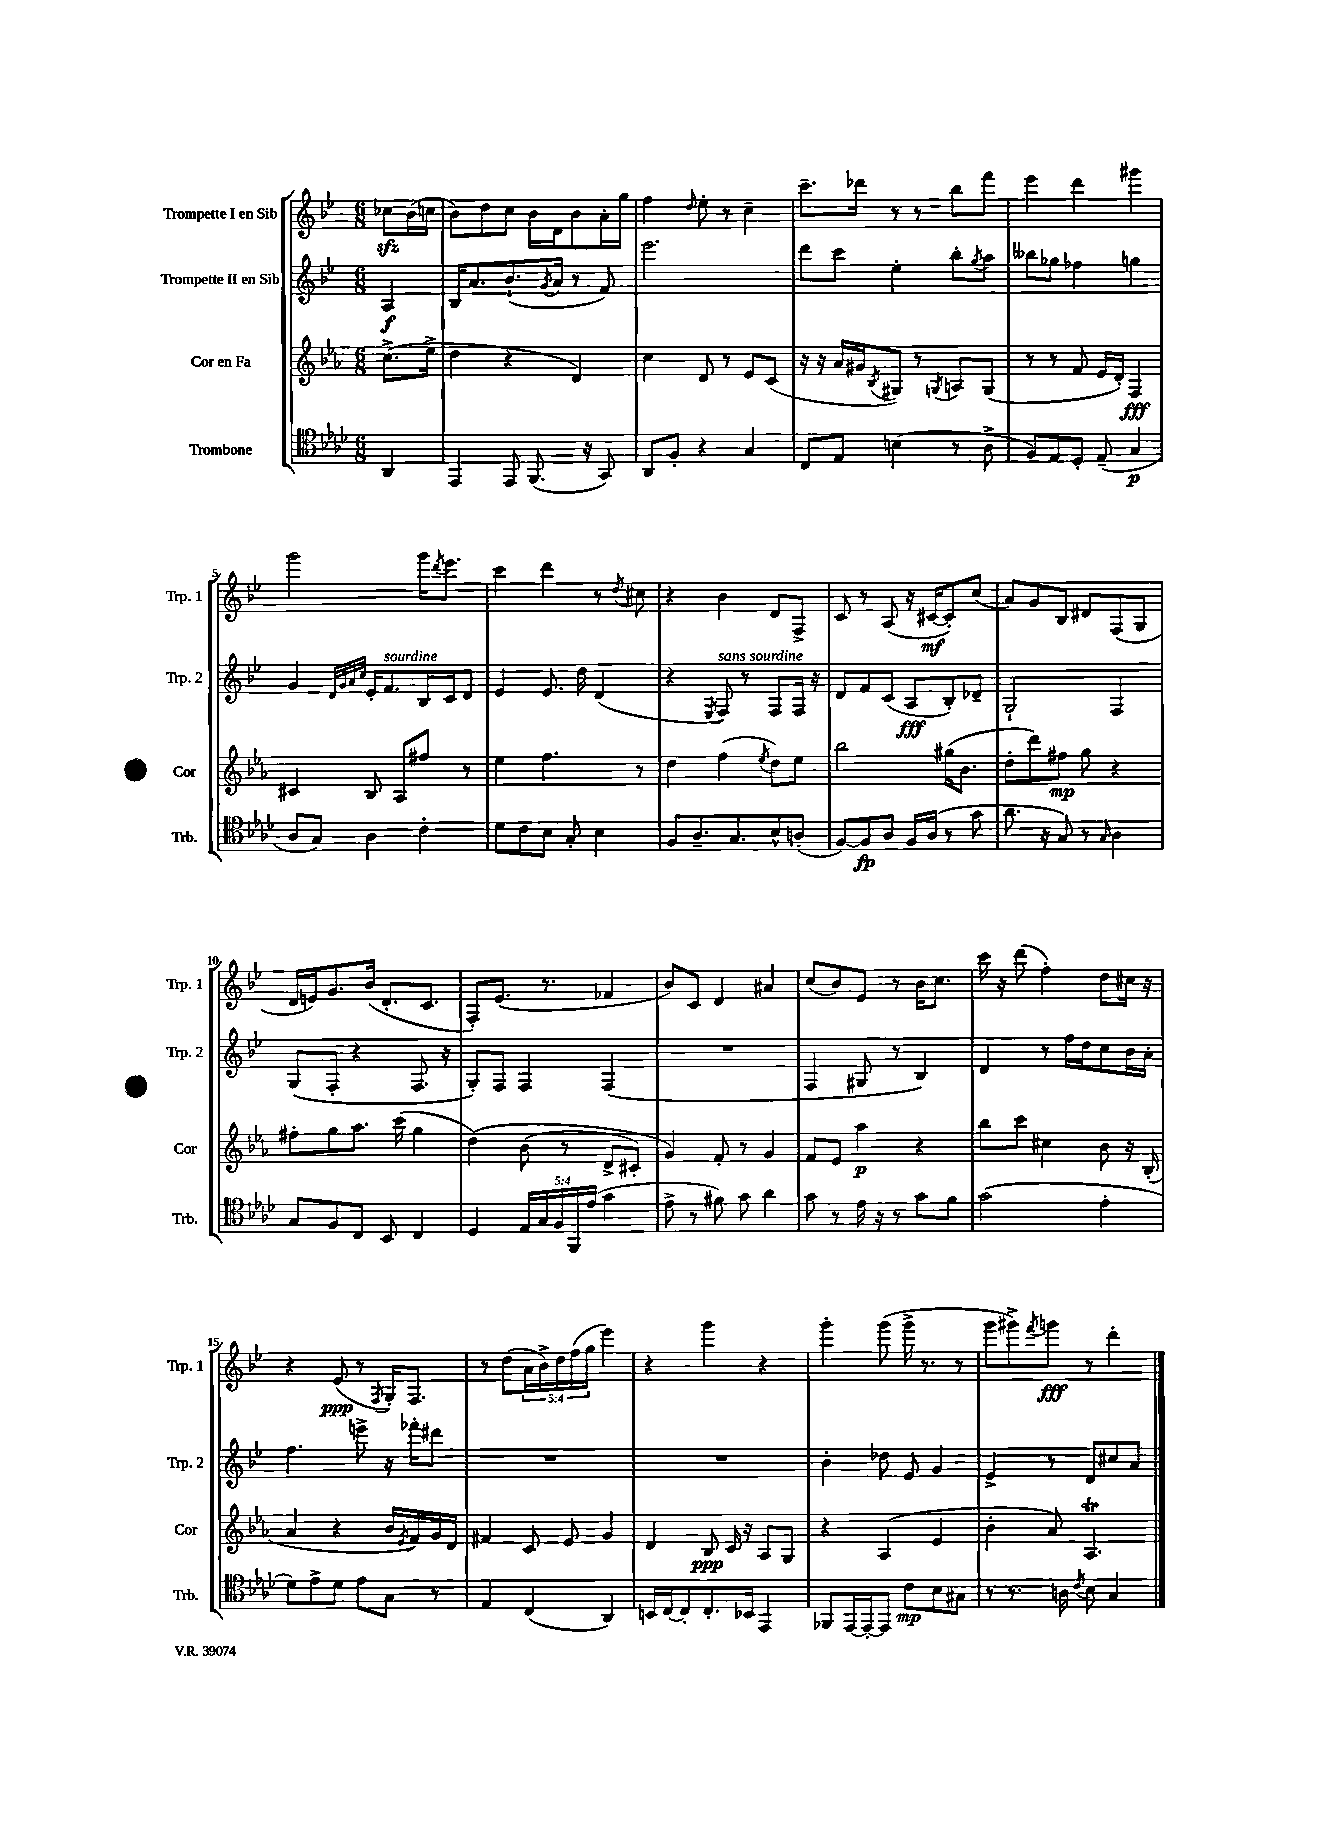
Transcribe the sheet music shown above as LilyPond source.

<<
\new StaffGroup <<
\new Staff = "s0" \with { instrumentName = "Trompette I en Sib" shortInstrumentName = "Trp. 1" } {
    \clef treble \key bes \major \numericTimeSignature \time 6/8 \override Staff.TupletNumber.text = #tuplet-number::calc-fraction-text \partial 4
    ces''8\sfz bes'16( c''16 |
    bes'8) d''8 c''8 bes'16 d'16 bes'8 a'16-. g''16 |
    f''4 \grace { d''16 } ees''8-. r8 c''4-- |
    c'''8.-- des'''16 r8 r8 bes''8 f'''8 |
    ees'''4 d'''4 gis'''4 |
    g'''2 g'''16 \acciaccatura { d'''8 } ees'''8. |
    c'''4 d'''4 r8 \acciaccatura { d''8 } cis''8 |
    r4 bes'4 d'8 f8-> |
    c'8 r8 a8( r16 cis'16~\mf cis'8-.) c''8( |
    a'8) g'8 bes8 dis'8 f8( g8 |
    d'16 e'16) g'8. bes'16( d'8.-. c'8. |
    f8-.) ees'8.( r8. fes'4 |
    bes'8) c'8 d'4 ais'4 |
    c''8( bes'8) ees'8 r8 bes'16 c''8. |
    c'''16 r16 d'''8( f''4-.) d''8 cis''16 r16 |
    r4 ees'8\ppp( r8 \acciaccatura { f8 } g16-.) f8. |
    r8 d''8( \tuplet 5/4 { a'16 bes'16->) d''16 f''16( g''16 } ees'''4) |
    r4 g'''4 r4 |
    g'''4-. g'''8( g'''16-> r8. r8 |
    g'''8 gis'''8->) \acciaccatura { f'''8 } g'''8\fff r8 d'''4-. \bar "|." |
}
\new Staff = "s1" \with { instrumentName = "Trompette II en Sib" shortInstrumentName = "Trp. 2" } {
    \clef treble \key bes \major \numericTimeSignature \time 6/8 \partial 4
    a4\f |
    bes16 a'8. bes'8.-!( \acciaccatura { g'8 } a'16 r8 f'8) |
    ees'''2. |
    d'''8 c'''8 ees''4-. bes''8-. \acciaccatura { g''8 } a''8 |
    beses''8 ges''8 fes''4 g''4 |
    g'4 \grace { d'32 g'32 a'32 c''32 } ees'16-. f'8.^\markup { \italic "sourdine" } bes16 c'16 d'8 |
    ees'4 ees'8. d''16 d'4( |
    r4 \acciaccatura { ees8 } f8^\markup { \italic "sans sourdine" }) r8 f8 f16 r16 |
    d'8 f'8 c'8( a8\fff bes8-.) des'8-- |
    g2-! f4 |
    g8( f8-. r4 f8. r16 |
    g8-.) f8 f4 f4( |
    R2. |
    f4 gis8 r8 bes4) |
    d'4 r8 f''16 d''16 c''8 bes'16 a'16-. |
    f''4. e'''8-> r16 fes'''16-. dis'''8 |
    R2. |
    R2. |
    bes'4-. des''8 ees'8 g'4 |
    ees'4-> r8 d'8 cis''8 a'8 \bar "|." |
}
\new Staff = "s2" \with { instrumentName = "Cor en Fa" shortInstrumentName = "Cor" } {
    \clef treble \key ees \major \numericTimeSignature \time 6/8 \partial 4
    c''8.->( ees''16-> |
    d''4 r4 d'4) |
    c''4 d'8 r8 ees'8 c'8( |
    r16 r16 aes'16 gis'16 \acciaccatura { bes8 } gis8) r8 \acciaccatura { g8 } a8 g8( |
    r8 r8 f'8 ees'16 d'16-.) f4\fff |
    cis'4 bes8 aes8 fis''8 r8 |
    ees''4 f''4. r8 |
    d''4 f''4( \acciaccatura { ees''8 } d''8) ees''8 |
    bes''2 gis''16( bes'8. |
    d''8-. d'''8) fis''8\mp g''8 r4 |
    fis''8-. g''8 aes''8. c'''16( g''4 |
    d''4)\( bes'8( r8 d'8-> cis'8-.) |
    g'4\) f'8-. r8 g'4 |
    f'8 ees'8 aes''4\p r4 |
    bes''8 c'''8 cis''4 bes'8 r16 bes16-.( |
    aes'4 r4 bes'16 \acciaccatura { ees'8 } f'16) g'16 d'16 |
    fis'4 c'8 ees'8 g'4 |
    d'4 bes8\ppp c'16 r16 aes8 g8 |
    r4 aes4( ees'4 |
    bes'4-. aes'8) aes4.\trill \bar "|." |
}
\new Staff = "s3" \with { instrumentName = "Trombone" shortInstrumentName = "Trb." } {
    \clef tenor \key aes \major \numericTimeSignature \time 6/8 \override Staff.TupletNumber.text = #tuplet-number::calc-fraction-text \partial 4
    aes,4 |
    ees,4 ees,8 f,8.( r16 g,8) |
    aes,8 f8-. r4 g4 |
    c8 ees8 b4( r8 aes8-> |
    f8) ees8 des8-. ees8--( g4\p |
    aes8 g8) aes4 c'4-. |
    des'8 c'8 bes8 g8-. bes4 |
    f8 aes8.-- g8. bes8-^ a8-.( |
    f8~) f8\fp aes8 f16 aes16( r8 g'8 |
    aes'8. r16 g8) r8 \grace { g16 } aes4 |
    g8 f8 c8 bes,8 c4 |
    des4 \tuplet 5/4 { ees16 g16 f16 f,16 ees'16( } g'4 |
    ees'8-> r8 fis'8) g'8 aes'4 |
    g'8 r8 ees'16 r16 r8 g'8 f'8 |
    g'2( ees'4-. |
    des'8) ees'8-> des'8 ees'8 g8 r8 |
    ees4 c4( aes,4) |
    b,16 c16~ c8-. c8.-. bes,16 ees,4 |
    fes,8 ees,16~ ees,16~-. ees,8 c'8\mp bes8 gis8 |
    r8 r8. a16 \acciaccatura { c'8 } bes8 g4 \bar "|." |
}
>>
>>
